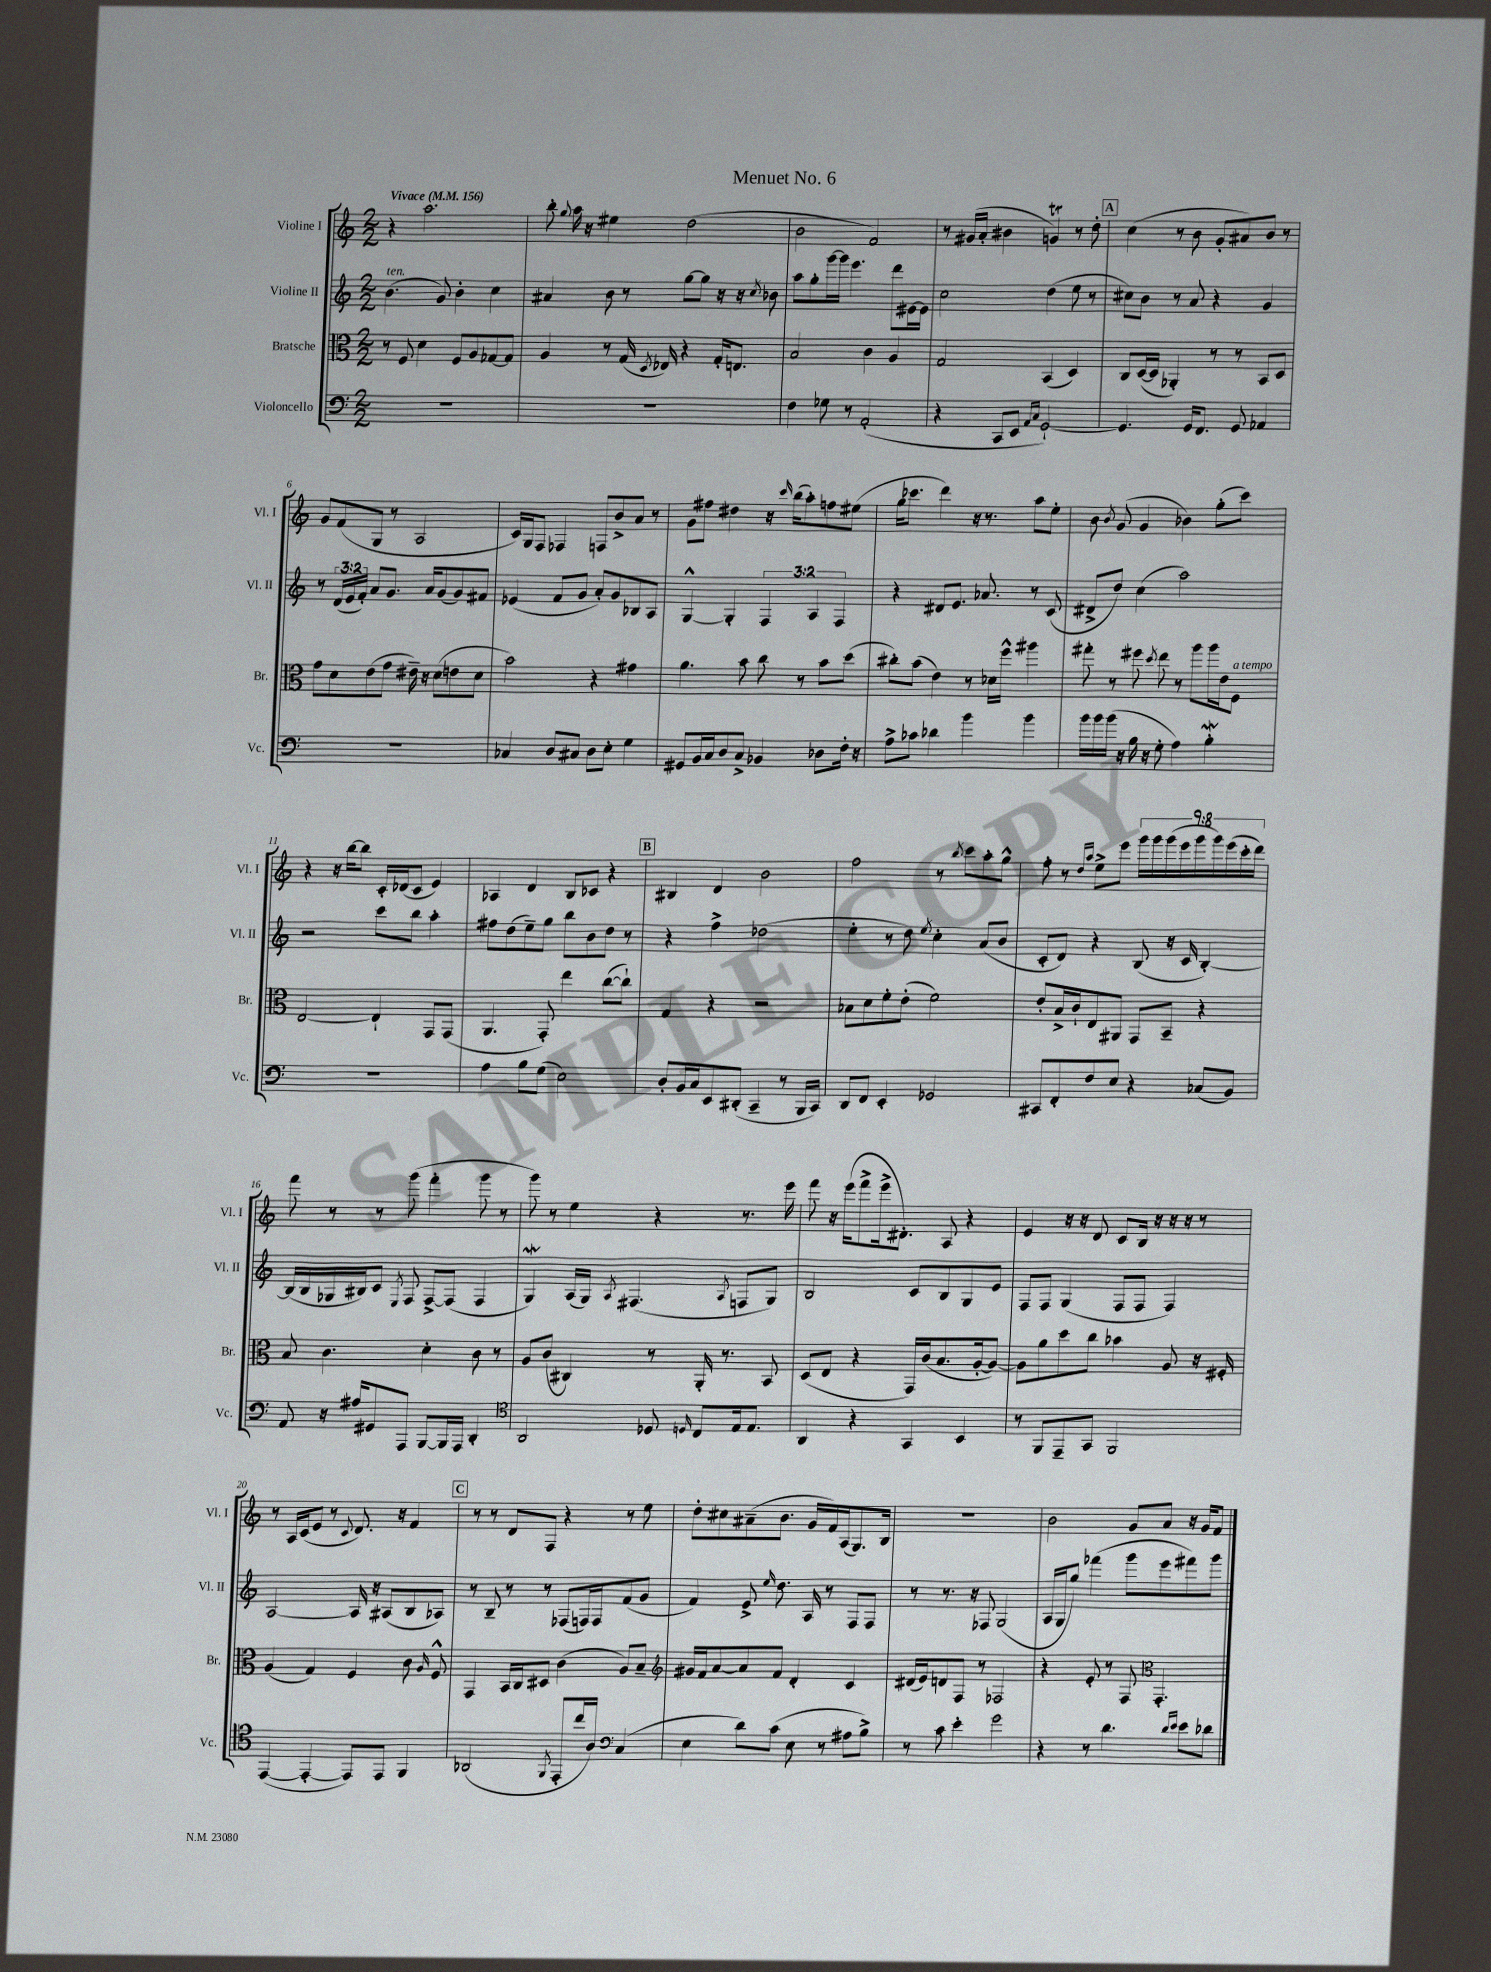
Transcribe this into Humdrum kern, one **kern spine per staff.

**kern	**kern	**kern	**kern
*staff4	*staff3	*staff2	*staff1
*clefF4	*clefC3	*clefG2	*clefG2
*k[]	*k[]	*k[]	*k[]
*M2/2	*M2/2	*M2/2	*M2/2
*MM156	*MM156	*MM156	*MM156
1r	8r	(4.b\	4r
.	8F/	.	.
.	4d\	.	2.aa\
.	.	8g/)	.
.	8F/L	4b'\	.
.	8A/	.	.
.	[8G-/	4cc\	.
.	8G-/]J	.	.
=	=	=	=
1r	4A/	4a#/	8bb'\
.	.	.	8qqgg/
.	.	.	16aa\
.	.	.	16r
.	8r	8b\	4ee#\
.	(16G/	8r	.
.	8qD/	.	.
.	16E-/)	.	.
.	4r	[8gg\L	(2dd\
.	.	8gg\]J	.
.	16G'/LK	16r	.
.	8.E/J	16r	.
.	.	8qcc/	.
.	.	8b-\	.
=	=	=	=
4F\	2B/	8aa\L	2b\
.	.	8gg'\	.
8G-\	.	[16ggg\L	.
.	.	16ggg\]JJ	.
8r	.	4.eee\	.
(2AA'/	4c\	.	2f/)
.	4A/	8ddd\L	.
.	.	[16e#\L	.
.	.	16e#\]JJ	.
=	=	=	=
4r	2G/	2cc\	8r
.	.	.	(16g#/LL
.	.	.	16a'/JJ
8CC/L	.	.	4b#\
8EE/J	.	.	.
16qqAA/LL	.	.	.
16qqC/JJ	.	.	.
[2GG`/)	(4BB/	(4dd\	4g/)
.	4D/)	8ee\	8r
.	.	8r	8dd'\
=	=	=	=
4.GG/]	8C/L	8cc#\L)	(4cc\
.	([16D/L	8b\J	.
.	16D/]JJ	.	.
.	4AA-'/)	8r	8r
16GG/LK	.	8a/	8b\
8.FF/J	.	.	.
.	8r	4r	8g'/L
8GG/	8r	.	8a#/)
4AA-/	8BB/L	4g/	8b/J
.	8D/J	.	8r
=	=	=	=
1r	8g\L	8r	8g/L
.	8d\	(24d/LL	(8f/
.	.	24e/	.
.	.	24f'/JJ)	.
.	(8e\	8a/L	8G/J
.	8g\J	8.g/J	8r
.	16e#~\)	.	2A/
.	16r	16a/LK	.
.	(8d\L	(8g/	.
.	8e\	8g/)	.
.	8d\J	8f#/J	.
=	=	=	=
4C-/	2b\)	(4e-/	16c/LL)
.	.	.	16G/J
.	.	.	8F/J
8D/L	.	8f/L	4F-/
8C#/J	.	8g/J	.
8D\L	4r	8a'/L)	8F/L
8E'\J	.	8g/	8b^/
4G\	4g#\	8B-/	8a/J
.	.	8A/J	8r
=	=	=	=
8GG#/L	4.a\	[4G^^/	8g\L
16BB/L	.	.	8ff#\J
16C/J	.	.	.
8D/	.	4G'/]	4dd#\
8C^/J	8b\	.	.
4BB-/	8cc\	6F/	16r
.	.	.	16qqccc/
.	.	.	(16bb\LK
.	8r	.	8aa'\)
.	.	6A/	.
8D-\L	8b\L	.	8ff\
.	.	6F/	.
16F'\Jk	(8dd\J	.	(8ee#\J
16r	.	.	.
=	=	=	=
8A^\L	8cc#'\L)	4r	16gg\LK
.	.	.	8.ccc-\J
8c-\J	(8b\J	.	.
4d-\	4e\)	8d#/L	4ddd\)
.	.	8.e/J	.
4b\	8r	.	16r
.	.	8.a-/	8.r
.	16d-\LL	.	.
.	16ff^^\JJ	.	.
4b\	4aa#\	8r	8aa\L
.	.	(8c/	8ee'\J
=	=	=	=
16b\LL	8gg#'\	8d#^/L	8b\
16b\	.	.	.
.	.	.	8qb/
(16b\JJ	8r	8dd/J)	(8g/
16r	.	.	.
16B\	8ff#\	(4cc\	4g/
16r	.	.	.
.	8qdd/	.	.
8G'\	8ee\	.	.
4A\)	8r	2aa\)	4b-\)
.	8aa\L	.	.
4B'\	16aa\L	.	(8gg'\L
.	16e\J	.	.
.	8F\J	.	8ccc\J)
=	=	=	=
1r	[2E/	2r	4r
.	.	.	16r
.	.	.	[16bb\LK
.	.	.	8bb\]J
.	4E`/]	8ccc\L	16c'/LL
.	.	.	(16d-/J
.	.	8bb\J	8c/J
.	8GG/L	4aa'\	4e/)
.	(8GG/J	.	.
=	=	=	=
4A\	4.AA/	8ff#\L	4A-/
.	.	(8dd\	.
8B\L	.	8ee~\)	4d/
(8G\J	8GG'/)	8gg\J	.
2E\)	4ee\	8bb\L	8B/L
.	.	8b\	8c-/J
.	([8cc\L	8dd\J	4r
.	8cc`\]J)	8r	.
=	=	=	=
8D'/L	4G/	4r	4B#/
16BB/L	.	.	.
16C/J	.	.	.
8EE/	4r	4ff^\	4d/
(8DD#'/J	.	.	.
4CC~/	2r	(2dd-\	2b\
8r	.	.	.
16BBB/LL	.	.	.
16CC/JJ)	.	.	.
=	=	=	=
8DD/L	8B-\L	4ee'\	2ff\
8FF/J	8d\	.	.
4EE'/	8f'\	8r	.
.	(8e'\J	8dd\)	.
.	.	8qee/	.
2GG-/	2f\)	4cc'\	8r
.	.	.	8qbb/
.	.	.	8ccc\L
.	.	(8a/L	8aa'\
.	.	8b/J	8gg^^\J
=	=	=	=
8CC#/L	8e'/L	8c'/L	8ff'\
8FF'/	16B^/L	8d/J)	8r
.	16c`/J	.	.
.	.	.	16qqdd/LL
.	.	.	16qqaa/JJ
8F/	8E/	4r	8ee^\L
8E/J	8AA#/J	.	8eee\J
4r	8GG/L	(8B/	18ggg\LL
.	.	.	18ggg\
.	.	.	(18ggg\
.	8BB~/J	16r	.
.	.	.	18eee\
.	.	16c/	.
.	.	.	18ggg\
(8C-/L	4r	[4B'/)	.
.	.	.	18ggg\)
.	.	.	(18eee\
8BB/J)	.	.	.
.	.	.	18ccc'\
.	.	.	18ddd\JJ)
=	=	=	=
8AA/	8B/	(16B/]LL	8fff\
.	.	16B/	.
16r	4.c\	16G-/	8r
16A#/LK	.	16B#/J)	.
8GG#/	.	8c/J	8r
.	.	8qE/	.
8AAA/J	.	8F/	(8ggg\
[8BBB/L	4d'\	[8F^/L	4fff'\
16BBB/]L	.	(8F/]J	.
16AAA/JJ	.	.	.
4DD'/	8c\	4F/	8ggg\
.	8r	.	8r
=	=	=	=
*clefC4	*	*	*
2AA/	8A/L	4G/)	8ggg\)
.	(8c/J	.	8r
.	4C#/)	(16A/LL	4ee\
.	.	16G/JJ)	.
.	.	8qA/	.
.	.	(4.F#/	.
8D-/	8r	.	4r
16qqD/	.	.	.
8C/L	16AA'/	.	.
.	8.r	.	.
.	.	8qA/	.
16E/k	.	8F/L	8.r
8.E/J	.	.	.
.	8BB/	8G/J)	.
.	.	.	16eee\
=	=	=	=
4AA/	(8D/L	2B/	8fff\
.	8E/J	.	16r
.	.	.	(16eee\LK
4r	4r	.	8fff^\
.	.	.	16eee^\k
.	.	.	8.d#'\J)
4GG/	16GG/LL)	8c/L	.
.	(16c/J	.	.
.	8.B/	8B/	8A/
4BB/	.	8G/	4r
.	[16A'/k	.	.
.	8A/_J)	8e/J	.
=	=	=	=
8r	8A\]L	8F/L	4e/
8FF/L	8a\	8F/J	.
8EE~/	8dd\	(4G/	16r
.	.	.	16r
8GG/J	8cc\J	.	8d/
2FF/	4b-\	8F/L	8c/L
.	.	8F/J	16B/Jk
.	.	.	16r
.	8A/	4F/)	16r
.	.	.	16r
.	16r	.	8r
.	16F#'/	.	.
=	=	=	=
([4EE/	(4A/	[2A/	8r
.	.	.	16A/LL
.	.	.	(16c/J
4EE'/_	4G/)	.	8e/J
.	.	.	8r
.	.	.	8qqc/
8EE/]L)	4F/	16A/]	8.d/)
.	.	16r	.
8EE/J	.	(8A#/L	.
.	.	.	16r
4FF/	8c\	8B/	4f/
.	16qqA/	.	.
.	8F^^/	8A-/J)	.
=	=	=	=
(2AA-/	4GG/	8r	8r
.	.	8B~/	8r
.	16BB/LL	8r	8d/L
.	16C/J	.	.
.	8D#/J	8r	8F/J
8qFF/	.	.	.
8EE'/L	(4c\	(8F-/L	4r
16cc/L	.	16F/L)	.
16A/JJ)	.	16F/J	.
*clefF4	*	*	*
(4C/	8A/L)	(8f/	8r
.	8B~/J	8g/J	8ee\
=	=	=	=
*	*clefG2	*	*
4E\	16g#/LL	4f/)	8dd'\L
.	16f/J	.	.
.	[8a/	.	8cc#\
8d\L)	8a/]	8e^/	(8a#~\
.	.	16qqee/	.
(8c\J	8f/J	8.dd\	8.b\J
8E\	4d'/	.	.
.	.	16A/	16g/LL
8r	.	8r	16f/)
.	.	.	(16A/J
8A#\L	4c/	8F/L	8.G/)
8B^\J)	.	8F/J	.
.	.	.	16B/Jk
=	=	=	=
8r	(16d#/LL	8r	1r
.	16e/J)	.	.
8c\	8d/	8.r	.
4e'\	8F/J	.	.
.	.	16r	.
.	8r	8F-/	.
2g\	2F-/	(2G/	.
=	=	=	=
4r	4r	16A/LL	2b\
.	.	16G/J	.
.	.	8gg/J)	.
8r	8e'/	(4fff-\	.
4.d\	8r	.	.
.	8F/	8ggg\L	8g/L
*	*clefC3	*	*
.	4.GG'/	8eee\	8a/J
16qqd/LL	.	.	.
16qqe/JJ	.	.	.
8e\L	.	8fff#\)	16r
.	.	.	16g/LK
8d-\J	.	8ggg\J	8f/J
==	==	==	==
*-	*-	*-	*-
